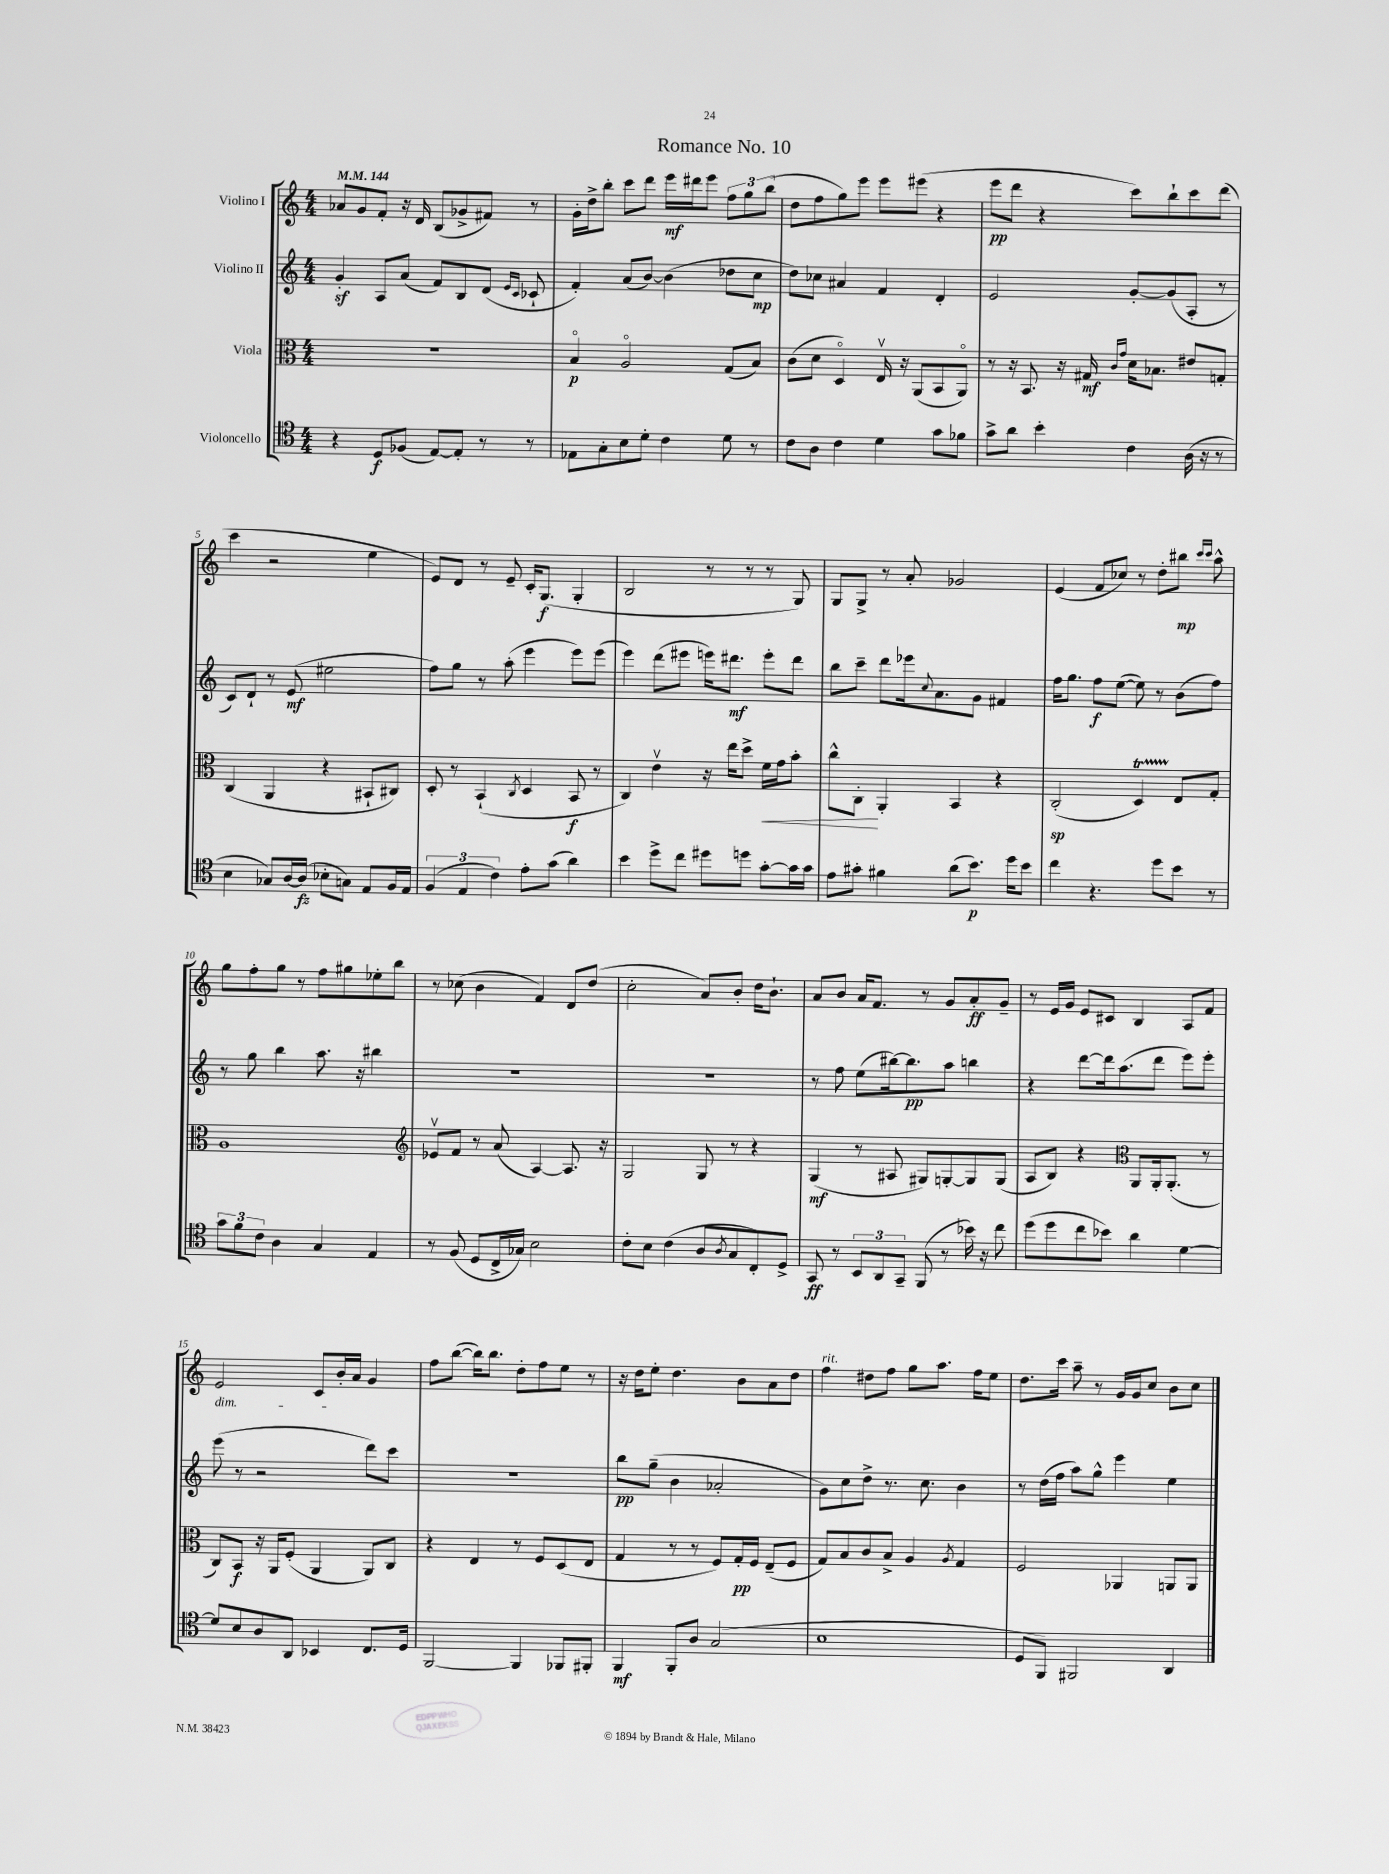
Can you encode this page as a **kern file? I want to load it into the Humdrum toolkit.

**kern	**kern	**kern	**kern
*staff4	*staff3	*staff2	*staff1
*clefC4	*clefC3	*clefG2	*clefG2
*k[]	*k[]	*k[]	*k[]
*M4/4	*M4/4	*M4/4	*M4/4
*MM144	*MM144	*MM144	*MM144
4r	1r	4g'	8a-
.	.	.	8g
8D	.	8A	8f'
(8F-	.	(8a	16r
.	.	.	16d
[8E)	.	8f)	(8B
8E']	.	8B	8g-^
8r	.	(8d	8f#)
.	.	16qqe	.
.	.	16qqc	.
8r	.	8c-`	8r
=	=	=	=
8E-	4Bo	4f')	16g'
.	.	.	16dd^
8G'	.	.	8bb'
8B	2Ao	(8a	8ccc
8d'	.	[8b)	8ddd
4c	.	(4b]	16eee
.	.	.	16ddd#
.	.	.	8eee
8d	(8G	8dd-	12ff
.	.	.	12gg
8r	8B)	8cc	.
.	.	.	(12bb
=	=	=	=
8c	(8c	8dd)	8dd
8A	8d	8cc-	8ff
4c	4Do)	4a#	8gg)
.	.	.	8eee
4d	16Ev	4f	8eee
.	16r	.	.
.	(8AA	.	(8eee#
8g	8BB	4d'	4r
8f-	8AAo)	.	.
=	=	=	=
8g^	8r	2e	8eee
8a	16r	.	8ddd
.	8.BB	.	.
4b'	.	.	4r
.	16r	.	.
.	16G#	.	.
.	16qqc	.	.
.	16qqg	.	.
4c	16d	[8g'	8ccc)
.	8.B-	.	.
.	.	(8g]	8bb`
(16A	8e#	8A'	8ccc
16r	.	.	.
8r	8G'	8r	(8ddd
=	=	=	=
4B	(4C	8c)	4ccc
.	.	8d`	.
8G-)	4AA	8r	2r
[16A	.	(8e	.
(16A]	.	.	.
8B-'	4r	2ee#	.
8G)	.	.	.
8E	8BB#`	.	4ee
16F	8C#)	.	.
16E	.	.	.
=	=	=	=
(6F	8D'	8ff)	8e)
.	8r	8gg	8d
6E	.	.	.
.	(4BB`	8r	8r
6c)	.	.	.
.	.	(8aa'	8e~
.	8qC	.	.
8e'	4D	4eee	16c'
.	.	.	(8.G
(8g	.	.	.
4a)	8BB	8eee)	4G'
.	8r	(8eee	.
=	=	=	=
4b	4C)	4eee)	2B
8dd^	4ev	(8ddd	.
8cc	.	8eee#	.
8dd#	16r	16eee)	8r
.	16ee	8.ddd#	.
8dd	8dd^	.	8r
[8g'	16f	8eee'	8r
.	16g	.	.
16g]	8b'	8ddd#	8G)
16g	.	.	.
=	=	=	=
8e	8cc^^	8bb	8G
8g#'	8C'	8ccc~	8G^
4f#	4AA'	8ddd	8r
.	.	16eee-	8a'
.	.	8qqcc	.
.	.	8.a	.
(8a	4BB	.	2g-
8.b)	.	8g	.
.	4r	4f#	.
16dd	.	.	.
8b	.	.	.
=	=	=	=
4cc	(2C'	16ff	(4e
.	.	8.gg	.
4.r	.	8ff	8f
.	.	([8ee	8cc-)
.	4D)	8ee])	8r
8dd	.	8r	8dd'
8b	8E	(8b	8bb#
.	.	.	16qqccc
.	.	.	16qqccc
8r	8G'	8ff)	8aa^^
=	=	=	=
12g	1A	8r	8gg
12f	.	.	.
.	.	8gg	8ff'
12c	.	.	.
4A	.	4bb	8gg
.	.	.	8r
4G	.	8.aa	8ff
.	.	.	8gg#
.	.	16r	.
4E	.	4bb#	8ee-'
.	.	.	8bb
=	=	=	=
*	*clefG2	*	*
8r	8e-v	1r	8r
(8F	8f	.	(8cc-
8D	8r	.	4b
16C^	(8a	.	.
16G-)	.	.	.
2B	[4A)	.	4f)
.	8.A]	.	8d
.	.	.	(8dd
.	16r	.	.
=	=	=	=
8c'	2G	1r	2cc'
8B	.	.	.
(4c	.	.	.
8A	8G	.	8a)
8qA	.	.	.
8G	8r	.	8b'
8C')	4r	.	16dd
.	.	.	8.b`
8D^	.	.	.
=	=	=	=
8GG	(4G	8r	8a
8r	.	8ff	8b
12BB	8r	(8ee	16a
.	.	.	8.f
12AA	.	.	.
.	8A#	[16bb#)	.
12GG~	.	.	.
.	.	8.bb#]	.
(8FF	8G#)	.	8r
8r	[8G'	8aa	8g
16b-)	8G]	4bb	8a'
16r	.	.	.
8cc	(8G	.	8g~
=	=	=	=
(8dd	8A	4r	8r
8dd	8B)	.	16e
.	.	.	16g
8cc	4r	[8ddd	8e
8b-)	.	16ddd]	8c#
.	.	(8.aa	.
*	*clefC3	*	*
4a	8AA	.	4B
.	16AA'	8ddd	.
.	(8.AA'	.	.
[4d	.	8eee)	8A
.	8r	8eee'	8f
=	=	=	=
8d]	8C)	(8eee	2e
8B	8BB	8r	.
8A	16r	2r	.
.	16AA	.	.
8AA	(8F'	.	.
4BB-	4AA	.	8c
.	.	.	16b'
.	.	.	16a
8.C	8AA)	8ddd)	4g
.	8C	8ccc	.
16D	.	.	.
=	=	=	=
[2FF	4r	1r	8ff
.	.	.	([8bb
.	4E	.	16bb])
.	.	.	8.bb
4FF]	8r	.	8dd'
.	8F	.	8ff
8FF-	(8D	.	8ee
8FF#'	8E	.	8r
=	=	=	=
4FF	4G	8bb	16r
.	.	.	16dd
.	.	(8gg~	8ee'
8FF'	8r	4b	4.dd
8A	8r	.	.
(2G	8F)	2a-'	.
.	16G'	.	8b
.	16F	.	.
.	(8E~	.	8a
.	8F	.	8dd
=	=	=	=
1B	8G)	8g)	4ff
.	8B	8cc	.
.	8c	8dd^	8dd#
.	8B^	8.r	8ff
.	4A	.	8gg
.	.	8.cc	.
.	.	.	8.aa
.	8qA	.	.
.	4G	4b	.
.	.	.	16ff
.	.	.	8ee
=	=	=	=
8D	2F	8r	8.dd
8FF)	.	(16dd	.
.	.	16ff	16ccc
2FF#	.	8aa)	8aa~
.	.	8gg^^	8r
.	4AA-	4eee	16g
.	.	.	16g
.	.	.	8cc
4AA	8AA	4ee	8b
.	8AA	.	8cc
==	==	==	==
*-	*-	*-	*-
